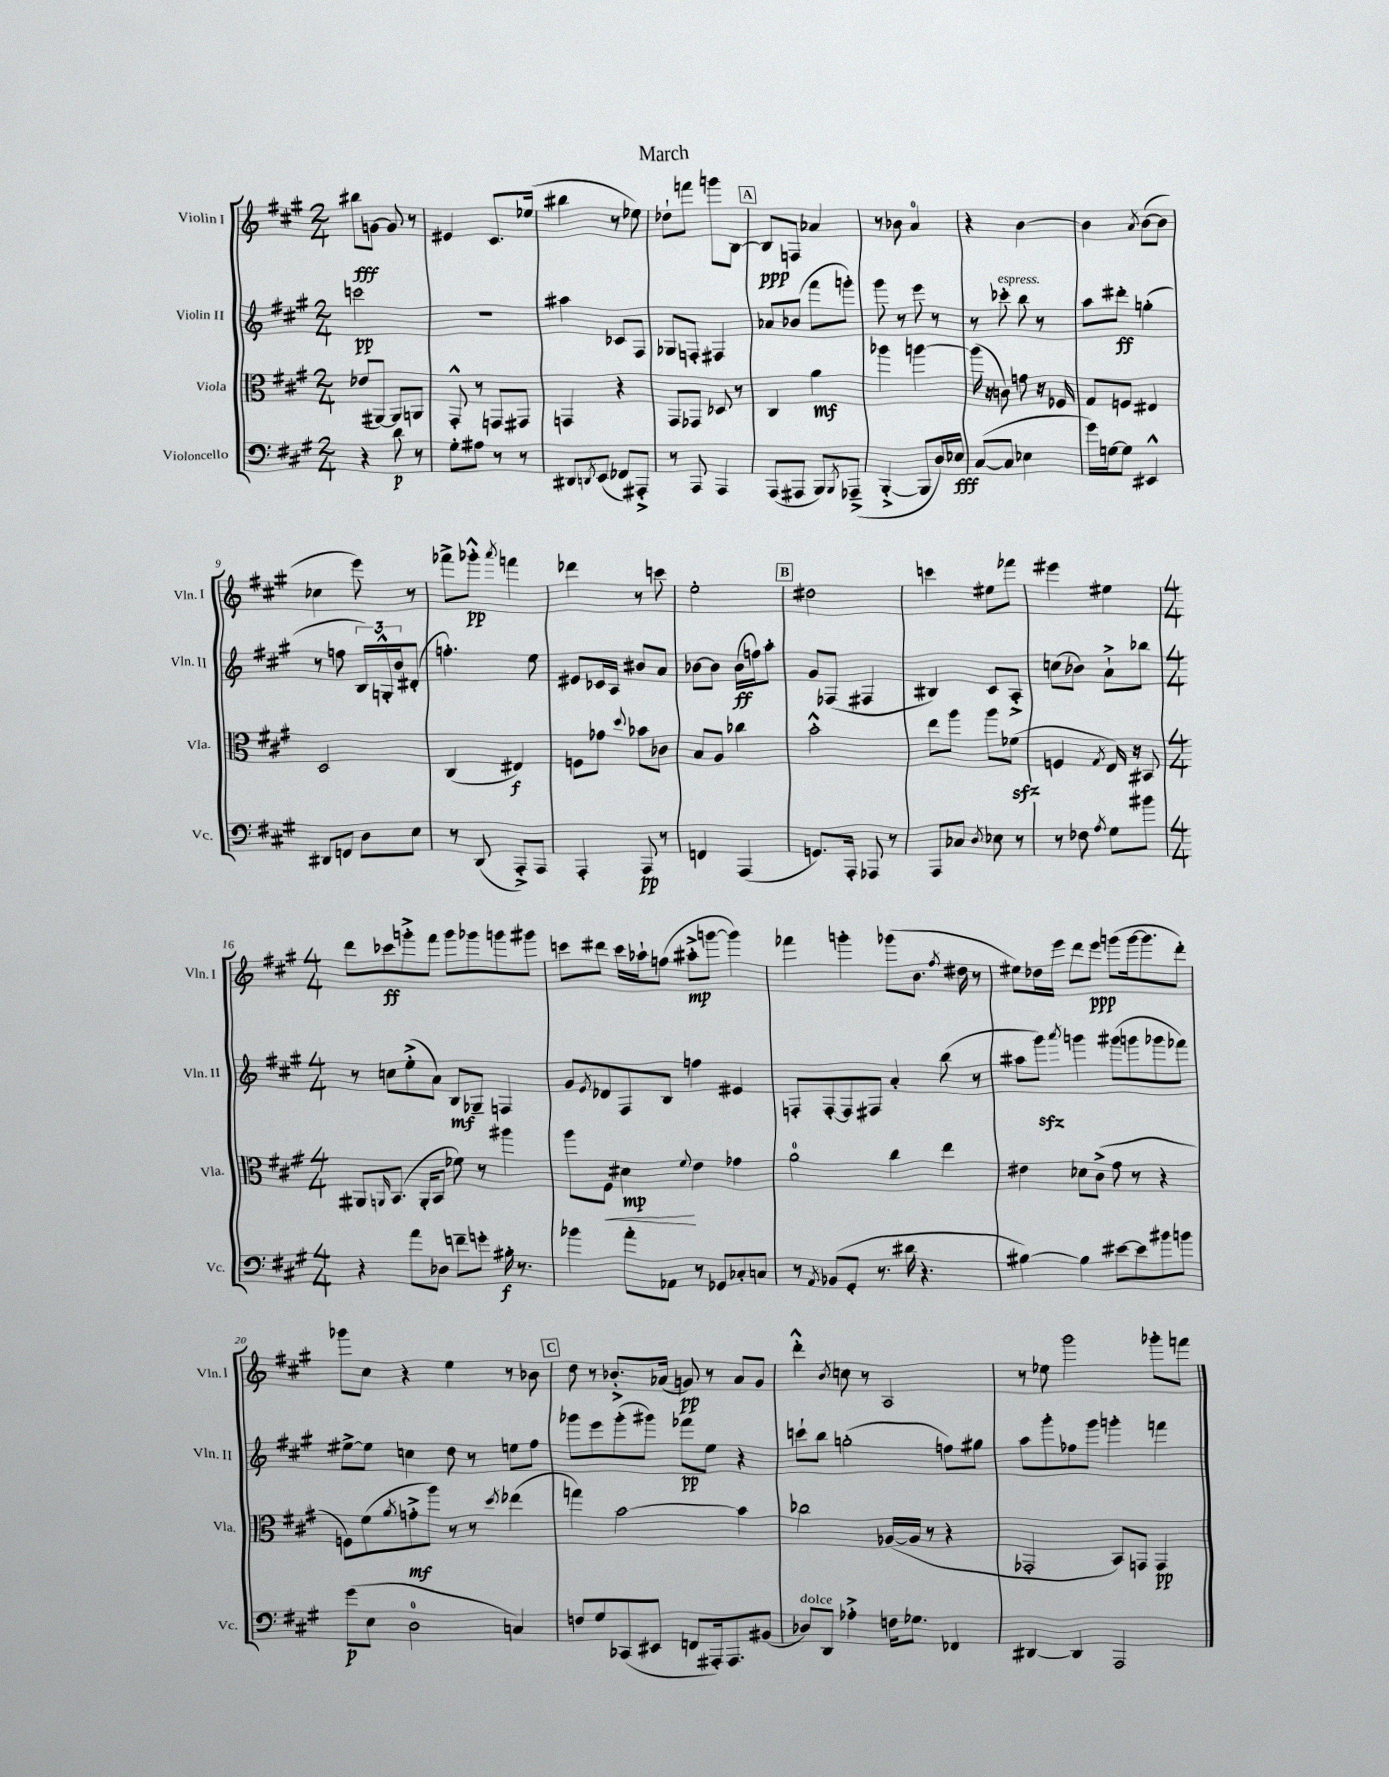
\header { title = "March" }
<<
\new StaffGroup <<
\new Staff = "s0" \with { instrumentName = "Violin I" shortInstrumentName = "Vln. I" } {
    \clef treble \key a \major \numericTimeSignature \time 2/4
    bis''8\fff g'8~ g'8 r8 |
    eis'4 cis'8. ees''16( |
    bis''4 r8 ees''8) |
    des''8-! f'''8 g'''8 b8~ |
    \mark \markup { \box "A" } b8\ppp f8 aes'4 |
    r8 bes'8 a'4-0 |
    r4 b'4~ |
    b'4 \acciaccatura { a'8 } b'8~( b'8 |
    ces''4 e'''8) r8 |
    fes'''8-> ges'''8-.-^\pp \acciaccatura { a'''8 } f'''4 |
    des'''4 r8 c'''8 |
    e''2-. |
    \mark \markup { \box "B" } dis''2 |
    c'''4 eis''8 fes'''8 |
    eis'''4 eis''4 |
    \numericTimeSignature \time 4/4 d'''8 ces'''8\ff g'''8-.-> fis'''8 g'''8 ges'''8 g'''8 gis'''8 |
    c'''8 dis'''8 c'''16 aes''16-! f''8( ais''8-.->\mp g'''8~ g'''4) |
    fes'''4 g'''4-. ges'''8( b'8. \acciaccatura { fis''8 } dis''16 r8 |
    eis''8) des''16 e'''16 d'''8 e'''8\ppp g'''8( g'''16~ g'''8. d'''8-.) |
    ges'''8 cis''8 r4 e''4 r8 bes'8 |
    \mark \markup { \box "C" } d''8 r8 bes'8.-.-> aes'16( g'8\pp) r8 aes'8 g'8 |
    d'''4-.-^ \acciaccatura { b'8 } c''8 r8 a2 |
    r8 ees''8 gis'''2 ges'''8-. f'''8 \bar "|." |
}
\new Staff = "s1" \with { instrumentName = "Violin II" shortInstrumentName = "Vln. II" } {
    \clef treble \key a \major \numericTimeSignature \time 2/4
    c'''2\pp |
    R2 |
    ais''4 ces'8 fis8 |
    ges8 f8-. fis4 |
    \mark \markup { \box "A" } aes'8 bes'8( fis'''8 g'''8-.) |
    gis'''8 r8 e'''8 r8 |
    r8 ces'''8-.^\markup { \italic "espress." } b''8 r8 |
    a''8 dis'''8-.\ff g''4-.( |
    r8 f''8 \tuplet 3/2 { b16) g16-.-^ b'16 } dis'8-.( |
    f''4.-.) e''8 |
    eis'8 ces'16 a16 bis'8 a'8 |
    bes'8~ bes'8 bes'16\ff( f''16) a''8-. |
    \mark \markup { \box "B" } gis'8 fes8( fis4 |
    bis4) cis'8 a8-.-> |
    c''8( bes'8) a'8-!-> bes''8 |
    \numericTimeSignature \time 4/4 r8 c''8 e''8-.->( a'8) b8\mf ges8-- f4 |
    gis'8 \acciaccatura { e'8 } des'8 fis8 b8 f''4 eis'4 |
    f8-. f8~-. f8 fis8 a'4-. b''8( r8 |
    ais''8 gis'''8\sfz) \acciaccatura { a'''8 } g'''4 gis'''8( g'''8 ges'''8 fes'''8) |
    eis''8~-> eis''8 c''4 d''8 r8 e''8 fis''8 |
    \mark \markup { \box "C" } ges'''8 e'''8 ges'''8-.( gis'''8) fes'''8\pp e''8 r4 |
    c'''8-! b''8 g''2-.( f''8) gis''8 |
    a''8 gis'''8-. fes''8 gis'''8 g'''4-. f'''4 \bar "|." |
}
\new Staff = "s2" \with { instrumentName = "Viola" shortInstrumentName = "Vla." } {
    \clef alto \key a \major \numericTimeSignature \time 2/4
    ees'8( ais,8~) ais,8 a,8 |
    gis,8-.-^ r8 g,8 gis,8 |
    g,4 r4 |
    gis,8 ges,8 des8 r8 |
    \mark \markup { \box "A" } cis4 a'4\mf |
    aes''4 a''4~ |
    a''16( r16 c'8) g'8 r16 fes16 |
    gis8 f8 eis4 |
    d2 |
    cis4( eis4\f) |
    f8 ges'8 \appoggiatura { d''8 } bes'8 ces'8 |
    b8 a8 ces''4 |
    \mark \markup { \box "B" } b'2-.-^ |
    e''8 a''8 a''8 fes'8\sfz( |
    f4 \acciaccatura { gis8 } e16) r16 bis,8 |
    \numericTimeSignature \time 4/4 ais,8 \grace { a,16 } b,8.( a,16-. b,8 fes'8) r8 ais''4 |
    a''8 fis8\< dis'4\mp\! \appoggiatura { fis'8 } e'4 ges'4 |
    a'2-0 cis''4 e''4 |
    eis'4 des'8 cis'8->( gis'8 r8 r4 |
    f8) fis'8( \acciaccatura { a'8 } g'8-.->\mf a''8) r8 r8 \acciaccatura { d''8 } ees''4( |
    \mark \markup { \box "C" } g''4) b'2~ b'4 |
    ces''2 aes16~( aes16 r8 r4 |
    ges,2-. b,8) g,8 g,4\pp \bar "|." |
}
\new Staff = "s3" \with { instrumentName = "Violoncello" shortInstrumentName = "Vc." } {
    \clef bass \key a \major \numericTimeSignature \time 2/4
    r4 d'8\p r8 |
    gis8-. ais8 r8 r8 |
    dis,8 \acciaccatura { d,8 } e,8( fes,8) ais,,8-.-> |
    r8 a,,8 a,,4 |
    \mark \markup { \box "A" } a,,8( ais,,8 b,,8) \acciaccatura { b,,8 } aes,,8--->( |
    b,,4~-.-> b,,8 d16) ees16\fff |
    cis8~( cis8 ees4 |
    gis'16) g16~ g8 eis,4-^ |
    dis,8 f,8 d8 e8 |
    r8 d,8( a,,8-.->) a,,8 |
    a,,4-. a,,8\pp r8 |
    f,4 a,,4( |
    \mark \markup { \box "B" } g,8.) a,,16-. aes,,8 r8 |
    a,,8 ces8 \acciaccatura { d8 } ees8 r8 |
    r8 fes8 \acciaccatura { a8 } gis8 bis'8 |
    \numericTimeSignature \time 4/4 r4 a'8 des8 f'8-- g'8-. bis16-.\f r8. |
    bes'4 a'8-. aes,8 r8 ges,8 ces8-. c8 |
    r8 \acciaccatura { a,8 } bes,8( gis,8-. r8. dis'16 r4. |
    bis4~) bis4 eis'8~ eis'8 bis'8 b'8 |
    gis'8\p( e8 d2-0 c4) |
    \mark \markup { \box "C" } f8 gis8 ces,8( eis,8 f,8 ais,,16-.) ais,,8. bis,8( |
    des8^\markup { \italic "dolce" }) d,8 aes4-.-> f16 ges8. fes,4 |
    dis,4~ dis,4 a,,2 \bar "|." |
}
>>
>>
